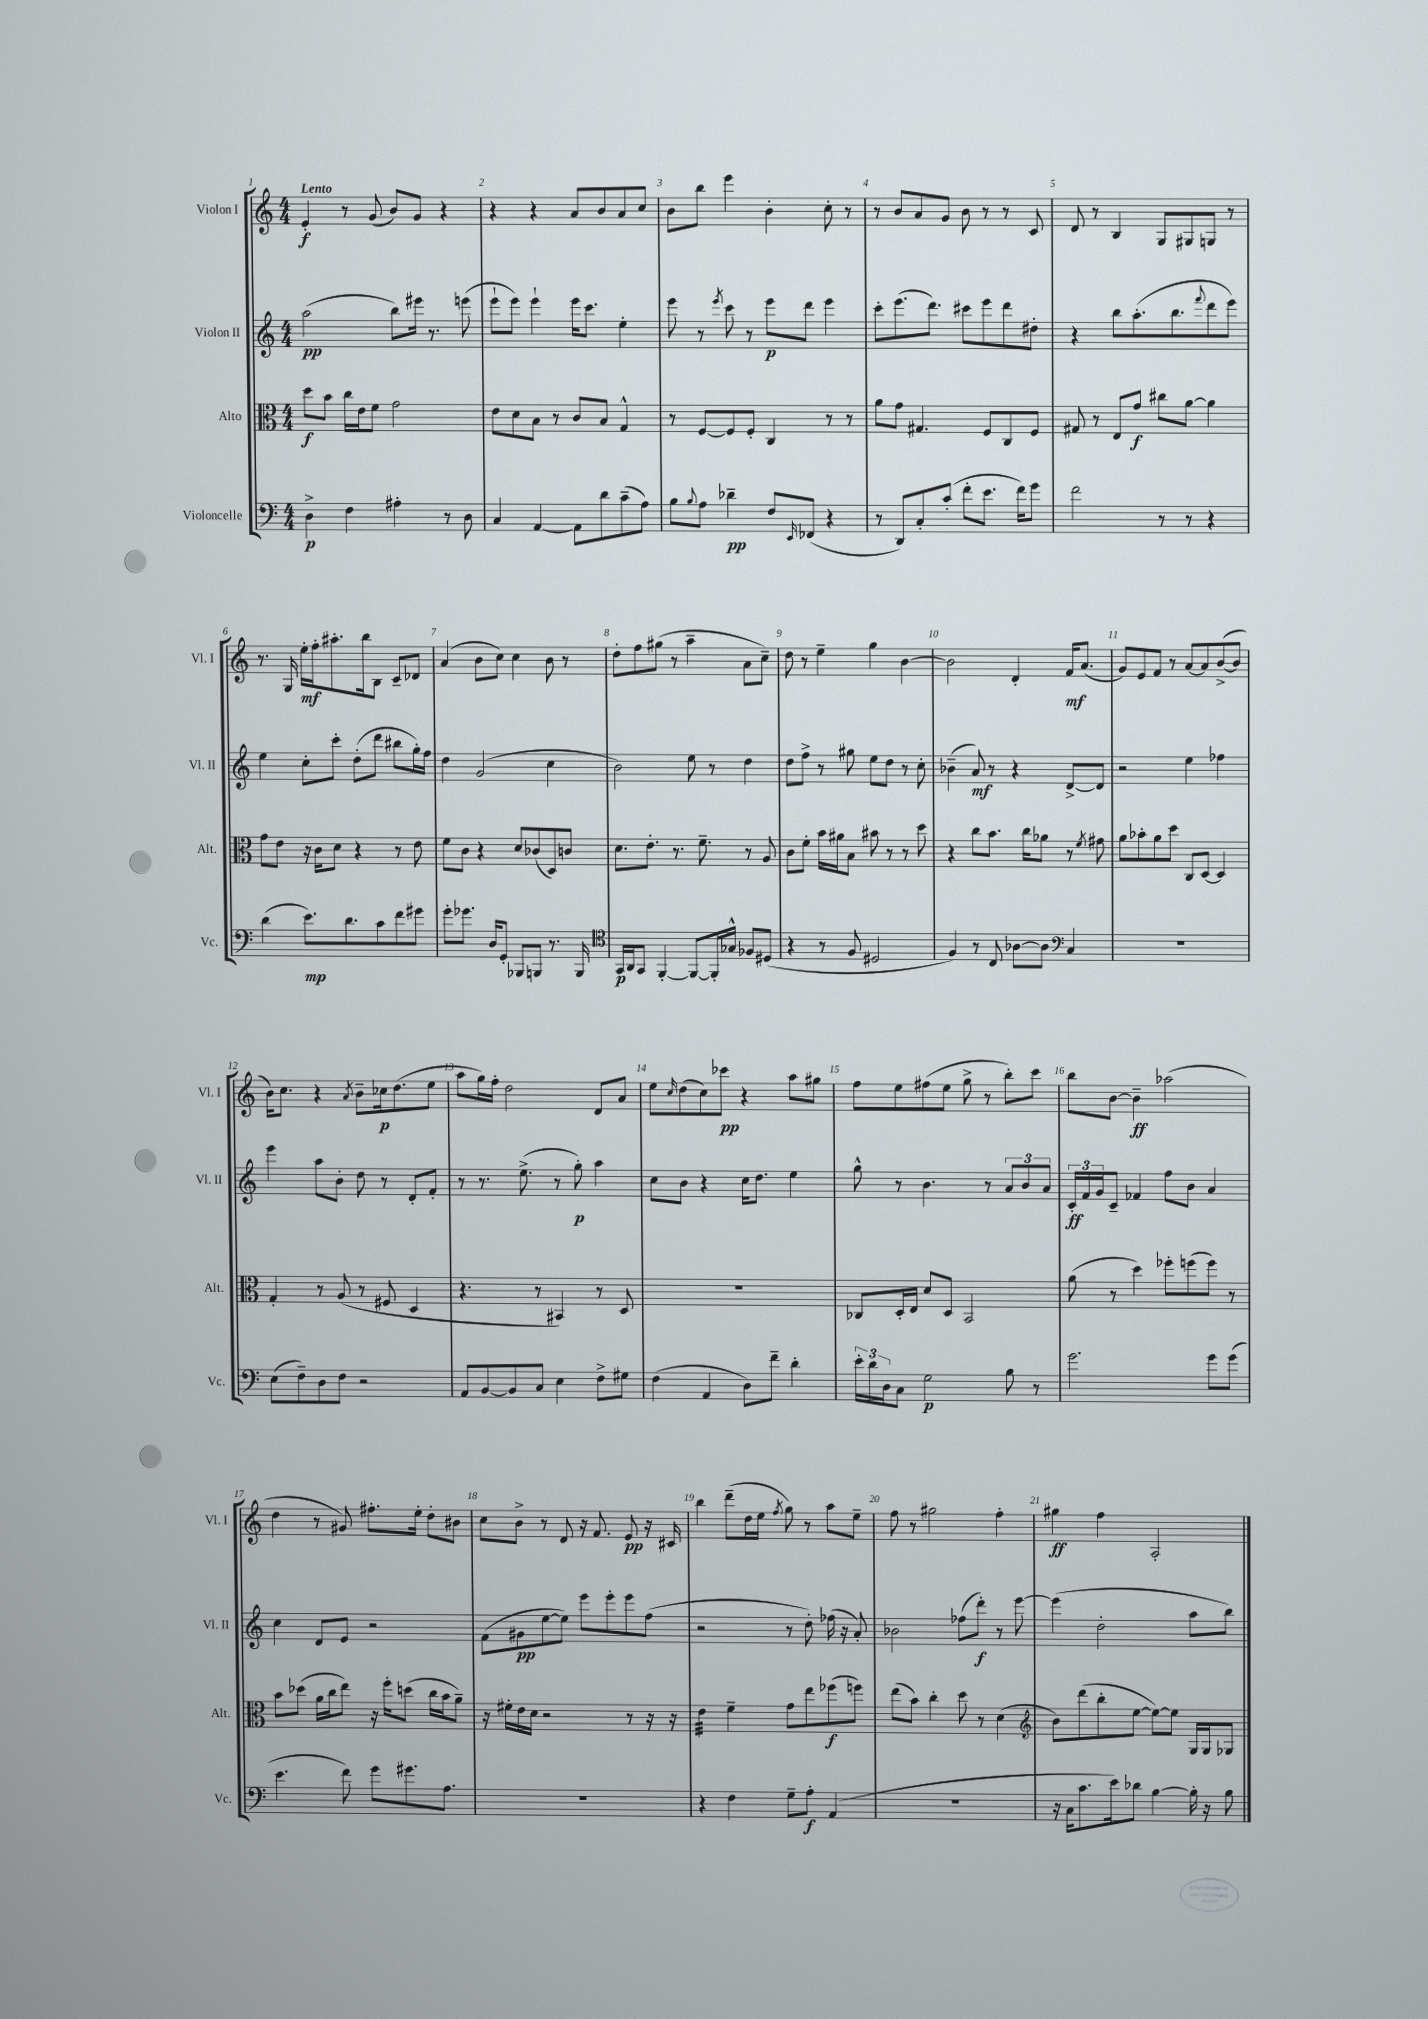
<<
\new StaffGroup <<
\new Staff = "s0" \with { instrumentName = "Violon I" shortInstrumentName = "Vl. I" } {
    \clef treble \key c \major \numericTimeSignature \time 4/4 \tempo "Lento"
    e'4-.\f r8 g'8( b'8) g'8 r4 |
    r4 r4 a'8 b'8 a'8 c''8 |
    b'8 b''8 e'''4 b'4-. c''8-. r8 |
    r8 b'8 a'8 g'8 b'8 r8 r8 c'8 |
    d'8 r8 b4 g8 gis8 g8 r8 |
    r8. g16 e''16-.\mf f''16-. ais''8.-. b''16 b8 c'8-- des'8 |
    a'4( b'8 c''8) c''4 b'8 r8 |
    d''8-. f''8 gis''8( r8 a''4-- a'8 c''8--) |
    d''8 r8 e''4-- g''4 b'4~ |
    b'2 d'4-. f'16\mf a'8.( |
    g'8) e'8 f'8 r8 a'8~ a'8 b'8~->( b'8 |
    b'16) c''8. r4 \acciaccatura { a'8 } b'8-- ces''16\p d''8.( e''8 |
    a''8 g''16) f''16-. d''2 d'8 a'8 |
    e''8 \grace { c''16 } d''8( c''8) ces'''8\pp r4 a''8 gis''8 |
    f''8 e''8 fis''8( e''8 g''8-> r8 b''8-.) c'''8 |
    b''8 b'8~ b'4--\ff aes''2( |
    d''4 r8 gis'8) fis''8.-. e''16-. d''8-. bis'8 |
    c''8 b'8-> r8 d'8 r16 f'8. e'8\pp r16 cis'16 |
    b''4 d'''8--( d''16 e''16 \acciaccatura { f''8 } g''8) r8 a''8 e''8-- |
    f''8 r8 gis''2 f''4-. |
    gis''4\ff f''4 a2-. \bar "|." |
}
\new Staff = "s1" \with { instrumentName = "Violon II" shortInstrumentName = "Vl. II" } {
    \clef treble \key c \major \numericTimeSignature \time 4/4
    a''2\pp( b''8) eis'''16 r8. e'''8( |
    e'''8-! e'''8) e'''4-! e'''16 c'''8. e''4-. |
    e'''8 r8 \acciaccatura { e'''8 } c'''8 r8 e'''8\p d'''8 e'''4 |
    c'''8-. e'''8.( d'''8.) cis'''8 e'''8 d'''8 dis''8-. |
    r4 b''8 a''8.-.( b''8. \appoggiatura { f'''8 } d'''8 e'''8) |
    e''4 c''8-. c'''8-. d''8-.( d'''8 bis''8 g''16-.) f''16 |
    d''4 g'2( c''4 |
    b'2) e''8 r8 d''4 |
    d''8 f''8-> r8 gis''8 e''8 d''8 r8 c''8-. |
    bes'4--( a'8\mf) r8 r4 d'8~-> d'8 |
    r2 e''4 fes''4 |
    e'''4 a''8 b'8-. d''8 r8 d'8-. f'8-. |
    r8 r8. e''8.->( r8 g''8-.\p) a''4 |
    c''8 b'8 r4 c''16 d''8. e''4 |
    g''8-^ r8 b'4. r8 \tuplet 3/2 { a'8 b'8 a'8 } |
    \tuplet 3/2 { c'16-.\ff f'16 g'16 } c'8-- fes'4 f''8 b'8 a'4 |
    c''4 d'8 e'8 r2 |
    f'8( gis'8\pp e''8~ e''8) e'''8 e'''8-. e'''8 f''8( |
    r2 r8 d''8-.) fes''16( r16 a'8-.) |
    bes'2 fes''8( d'''8-.\f) r8 e'''8~ |
    e'''4( d''2-. a''8 b''8) \bar "|." |
}
\new Staff = "s2" \with { instrumentName = "Alto" shortInstrumentName = "Alt." } {
    \clef alto \key c \major \numericTimeSignature \time 4/4
    d''8\f b'8 c''16 e'16 f'8 g'2 |
    e'8 d'8 b8 r8 c'8 b8 g4-^ |
    r8 f8~ f8 f8-. c4 r8 r8 |
    a'8 g'8 gis4. f8 c8 f8 |
    gis8 r8 e8 g'8\f cis''8 a'8~ a'4 |
    g'8 e'8 r16 c'16 d'8 r4 r8 e'8 |
    f'8 c'8 r4 d'8 ces'8( d8) c'8 |
    d'8. e'8.-. r8. f'8.-- r8 a8 |
    c'8 f'8-. b'16 ais'16 b8 bis'8 r8 r8 d''8 |
    r4 c''8 b'8. c''16 aes'8 r8 \acciaccatura { f'8 } gis'8 |
    a'8 bes'8-. a'8 d''8 c8 d8~ d4 |
    g4-. r8 a8( r8 fis8 d4 |
    r4. r8 bis,4) r8 d8 |
    R1 |
    ces8 d16-. e16 d'8 d8 b,2 |
    a'8( r8 d''4) fes''8-. f''8( f''8) r8 |
    b'8 des''8( a'16 c''16 e''8) r16 f''16-. d''8( c''16 b'16 a'8--) |
    r16 fis'16-. e'16 d'16 r2 r8 r16 r16 |
    e'4:32 f'4-- g'8 e''8 fes''8\f( f''8) |
    e''8( b'8) c''4-. d''8 r8 d'4( |
    \clef treble b'8) d'''8( b''8-. e''8~ e''8~) e''8 g16 g16 ges8 \bar "|." |
}
\new Staff = "s3" \with { instrumentName = "Violoncelle" shortInstrumentName = "Vc." } {
    \clef bass \key c \major \numericTimeSignature \time 4/4
    d4->\p f4 ais4-. r8 d8 |
    c4 a,4~ a,8 d'8 c'8--( a8) |
    b8 \appoggiatura { b8 } a8 des'4--\pp f8 \grace { e,16 } fes,8( r4 |
    r8 d,8) c8-. c'8-.( f'8-. e'8. f'16) g'8 |
    f'2 r8 r8 r4 |
    d'4( e'8.\mp) d'8. c'8 f'8 gis'8 |
    g'8-. ges'8. d16 g,8-. bes,,8 b,,8 r8. b,,16 |
    \clef tenor g,16\p a,16 g,8 f,4~-. f,8~ f,16-. ges16-^ fes8 dis8( |
    r4 r8 f8 dis2 |
    f4) r8 c8 aes8~ aes8 \clef bass c4 |
    R1 |
    e8( f8--) d8 f8 r2 |
    a,8 b,8~ b,8 c8 e4 f8-> gis8 |
    f4( a,4 d8) f'8-- d'4-. |
    \tuplet 3/2 { e'16-. d'16 d16 } c8 g2\p b8 r8 |
    g'2. g'8 g'8( |
    e'4. f'8) g'8 gis'8. a8. |
    R1 |
    r4 f4 g8-- a8-.\f a,4( |
    R1 |
    r16 c16 c'8. e'16) des'8 b4~ b16-. r16 b8 \bar "|." |
}
>>
>>
\layout { \context { \Score \override BarNumber.break-visibility = ##(#f #t #t) barNumberVisibility = #all-bar-numbers-visible } }
